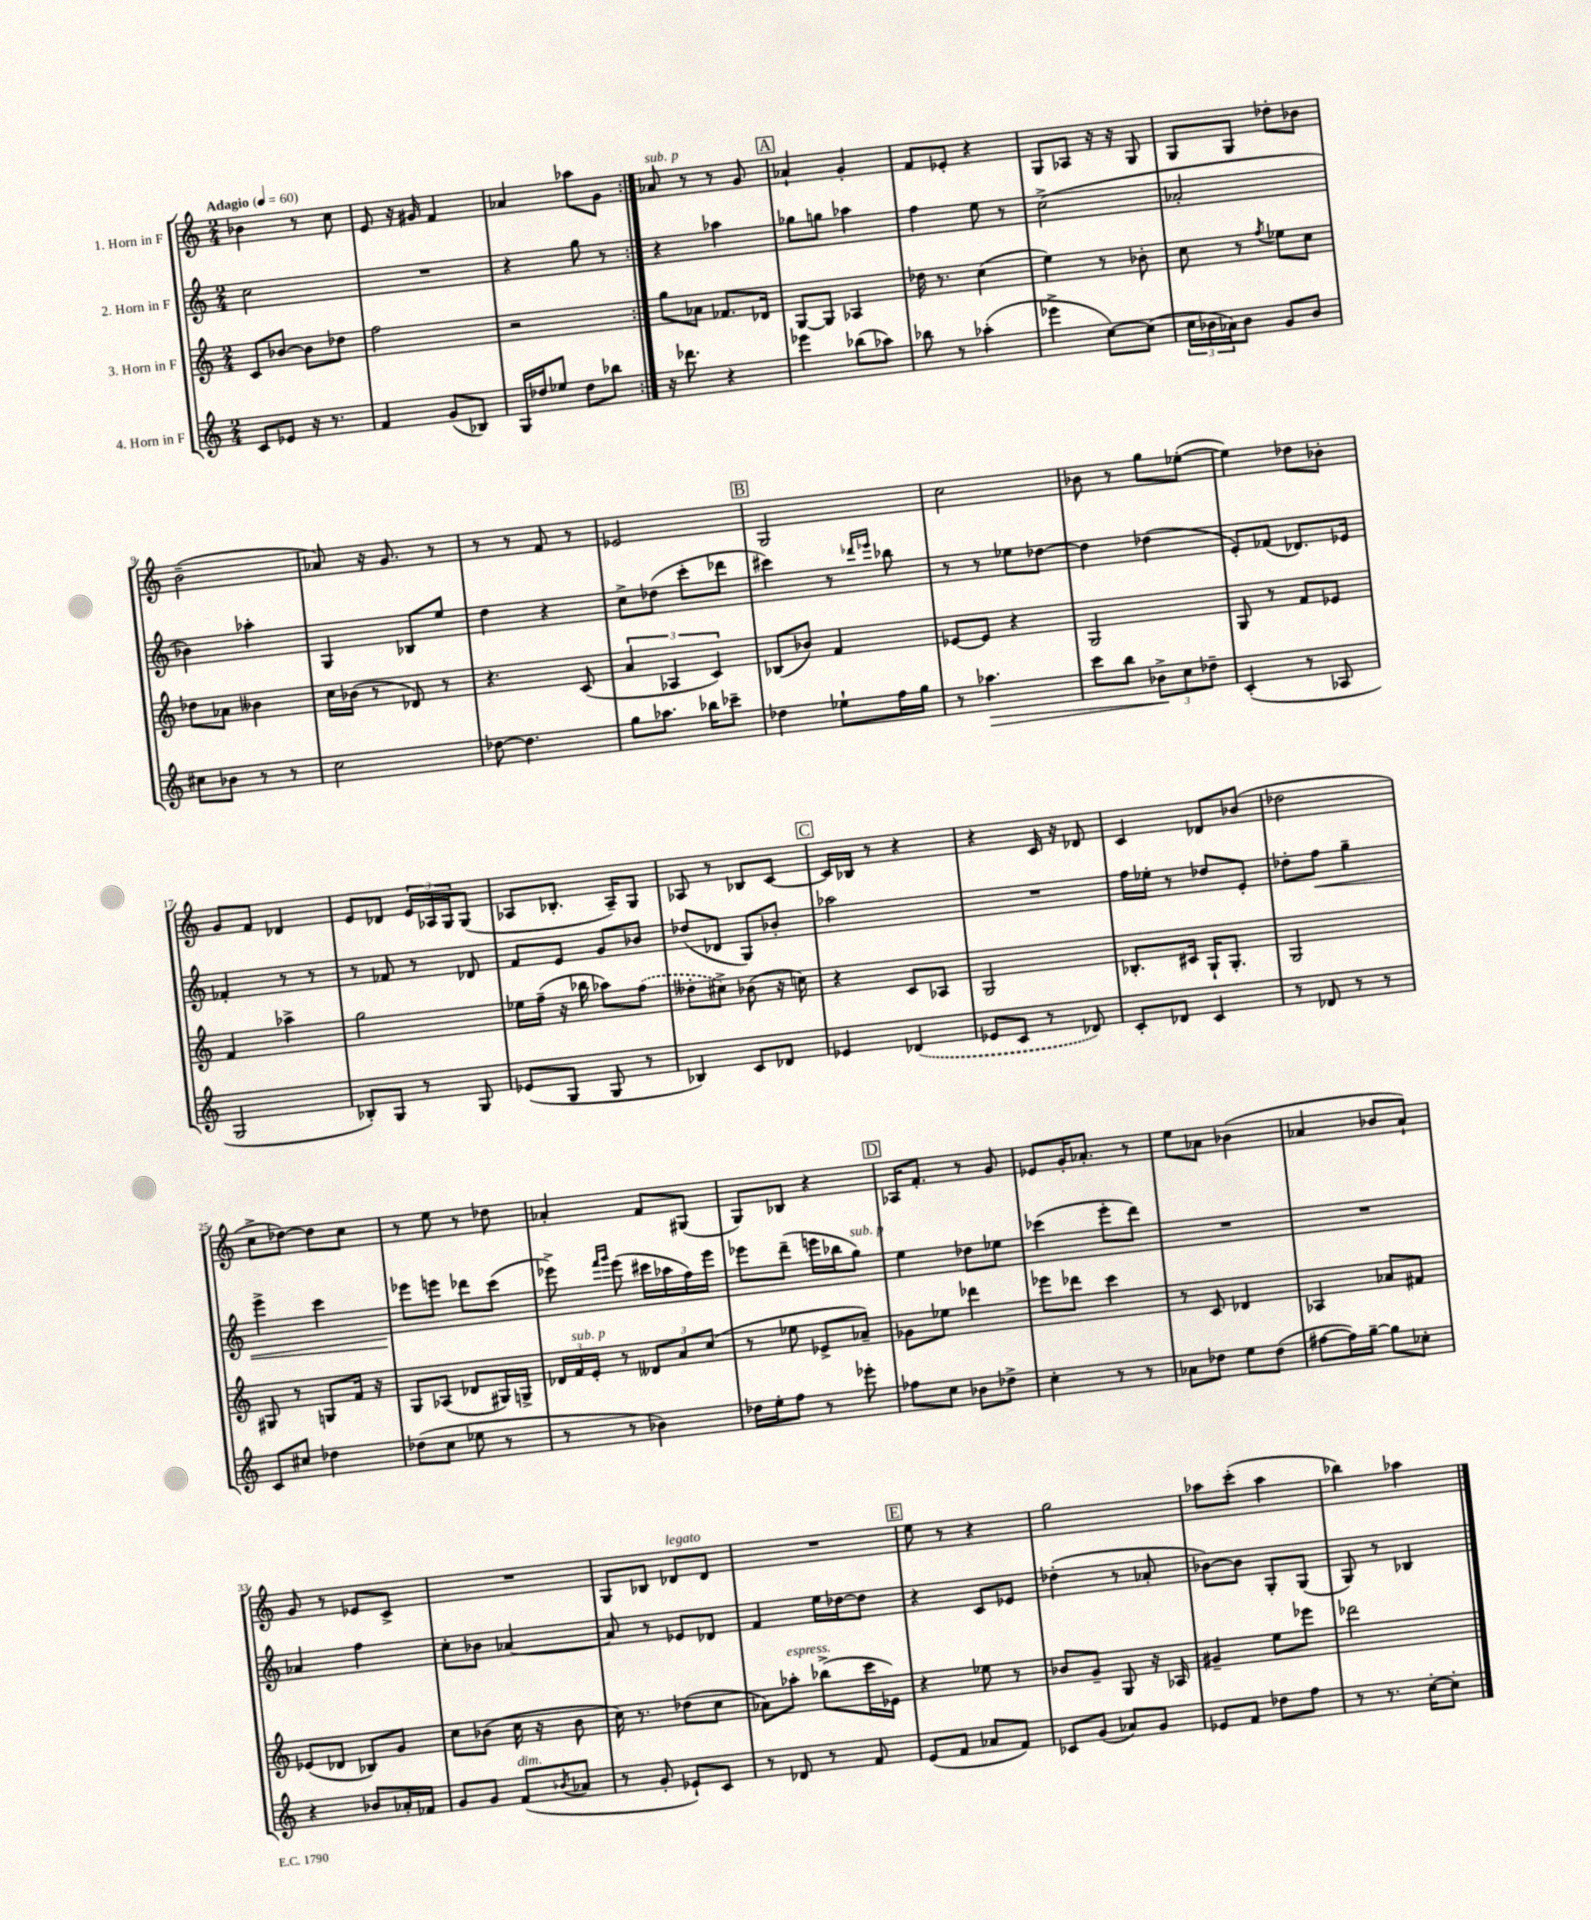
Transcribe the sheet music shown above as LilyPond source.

<<
\new StaffGroup <<
\new Staff = "s0" \with { instrumentName = "1. Horn in F" } {
    \clef treble \key c \major \numericTimeSignature \time 2/4 \tempo "Adagio" 4 = 60
    \repeat volta 2 { bes'4 r8 c''8 |
    e'8 r16 gis'16 f'4 |
    aes'4 aes''8 g'8 | }
    aes'8^\markup { \italic "sub. p" } r8 r8 g'8 |
    \mark \markup { \box "A" } aes'4-! g'4-. |
    f'8 ees'8-. r4 |
    g8 aes8 r16 r16 g8 |
    g8 g8 des''8-. bes'8 |
    b'2--( |
    aes'8) r16 g'8. r8 |
    r8 r8 f'8 r8 |
    ees'2 |
    \mark \markup { \box "B" } g2 |
    c''2 |
    bes'8 r8 g''8 ees''8~-.( |
    ees''4) des''8 bes'8-. |
    g'8 f'8 des'4 |
    e'8 des'8 \tuplet 3/2 { e'16 aes16 g16 } g8( |
    aes8 bes8.-. aes16--) g8 |
    aes8 r8 bes8 c'8~ |
    \mark \markup { \box "C" } c'16 bes16 r8 r4 |
    r4 c'16 r16 des'8 |
    c'4 des'8 bes'8( |
    des''2 |
    c''8-> des''8~) des''8 c''8 |
    r8 e''8 r8 des''8 |
    aes'4-. f'8 gis8( |
    g8) bes8 r4 |
    \mark \markup { \box "D" } aes16 f'8.-. r8 g'8 |
    ees'8 g'16-. aes'8.-. r8 |
    e''8 aes'8 bes'4( |
    aes'4 bes'8 aes'8-!) |
    g'8 r8 ees'8 c'8-> |
    R2 |
    g8 bes8 des'8^\markup { \italic "legato" } des'8 |
    R2 |
    \mark \markup { \box "E" } e''8 r8 r4 |
    g''2 |
    aes''8 c'''8-.( aes''4 |
    bes''4) aes''4 \bar "|." |
}
\new Staff = "s1" \with { instrumentName = "2. Horn in F" } {
    \clef treble \key c \major \numericTimeSignature \time 2/4
    \repeat volta 2 { c''2 |
    R2 |
    r4 g''8 r8 | }
    r4 aes''4 |
    \mark \markup { \box "A" } ges''8 g''8 aes''4 |
    f''4 e''8 r8 |
    c''2->( |
    aes'2-. |
    bes'4) aes''4-. |
    g4 bes8 e''8 |
    d''4 r4 |
    c''8-> des''8( c'''8-. des'''8 |
    \mark \markup { \box "B" } cis'''4) r8 \grace { des'''16 ees'''16 } bes''8 |
    r8 r8 ees''8 des''8~ |
    des''4 des''4( |
    e'8-.) fes'8( des'8.) ees'16 |
    fes'4-. r8 r8 |
    r8 fes'8 r8 des'8 |
    f'8 e'8 g'8 bes'8 |
    des''8( des'8 g8) bes'8-. |
    \mark \markup { \box "C" } aes''2 |
    R2 |
    f''16 ees''16-. r8 des''8 e'8-. |
    des''8-. f''8\< g''4-- |
    e'''4-> c'''4 |
    ees'''8\! e'''8 des'''8 c'''8( |
    ees'''8->) \grace { f'''16 g'''16 } ees'''8( cis'''16 aes''16 f''16) ees'''16 |
    ees'''8 d'''8--( e'''16 bes''16 g''8^\markup { \italic "sub. p" }) |
    \mark \markup { \box "D" } e''4 des''8 ees''8 |
    ces'''4( e'''8-. d'''8) |
    R2 |
    R2 |
    aes'4 f''4 |
    c''8-. bes'8 aes'4~ |
    aes'8 r8 ees'8 des'8 |
    f'4 e''16 des''16~ des''8 |
    \mark \markup { \box "E" } r4 c'8 ees'8 |
    des''4-.( r8 aes'8-. |
    bes'8~) bes'8 g8-. g8( |
    g8) r8 bes4 \bar "|." |
}
\new Staff = "s2" \with { instrumentName = "3. Horn in F" } {
    \clef treble \key c \major \numericTimeSignature \time 2/4
    \repeat volta 2 { c'8 bes'8~ bes'8 des''8 |
    f''2 |
    r2 | }
    g''8 aes'8 fes'8. des'16 |
    \mark \markup { \box "A" } g8~ g8 aes4 |
    des''16 r8. c''4( |
    e''4) r8 bes'8-. |
    c''8 r8 \acciaccatura { f''8 } ees''8 c''8 |
    des''8 aes'8 beses'4 |
    c''16 bes'16( r8 des'8) r8 |
    r4. c'8( |
    \tuplet 3/2 { a'4 aes4 c'4) } |
    \mark \markup { \box "B" } bes8( bes'8) f'4 |
    ees'8~ ees'8 r4 |
    g2 |
    g8 r8 f'8 ees'8 |
    f'4 aes''4-> |
    g''2 |
    ees''16 f''16--( r16 bes''16 aes''8) \once \slurDashed f''8( |
    deses''8-. cis''8->) bes'8( r16 c''16) |
    \mark \markup { \box "C" } r4 c'8 aes8 |
    g2 |
    bes8.-. cis'16 g16-! g8.-. |
    g2 |
    gis8 r8 g8 f'16 r16 |
    g8 aes8( des'8 gis16) g16-> |
    \tuplet 3/2 { des'16 f'16^\markup { \italic "sub. p" } e'16-. } r8 \tuplet 3/2 { deses'8 a'8 c''8( } |
    r8 ees''8 ees'8-> aes'8--) |
    \mark \markup { \box "D" } ges'8 ees''8 des'''4 |
    ees'''8 des'''8 c'''4 |
    r8 c'8 des'4 |
    aes4 aes'8 fis'8 |
    ees'8( des'8 bes8) g'8 |
    c''8 bes'8( c''16 r16 bes'8 |
    c''16) r8. des''8( c''8 |
    aes'8) aes''8-.^\markup { \italic "espress." } bes''8->( c'''16 ees'16) |
    \mark \markup { \box "E" } r4 ees''8 r8 |
    bes'8 g'8-- g8 r16 aes16 |
    gis'4-- e''8 ees'''8 |
    des'''2 \bar "|." |
}
\new Staff = "s3" \with { instrumentName = "4. Horn in F" } {
    \clef treble \key c \major \numericTimeSignature \time 2/4
    \repeat volta 2 { c'8 ees'8 r16 r8. |
    f'4 g'8( bes8) |
    g16 des''16 ees''8 des''8 bes''8 | }
    r16 des'''8. r4 |
    \mark \markup { \box "A" } ees'''4 bes''8( aes''8) |
    bes''8 r8 aes''4-.( |
    ees'''4-> c''8~) c''8( |
    \tuplet 3/2 { c''16 bes'16 aes'16) } bes'8 g'8 bes'8 |
    cis''8 bes'8 r8 r8 |
    c''2 |
    des''8~ des''4. |
    g''8 aes''8. bes''16 ces'''8-- |
    \mark \markup { \box "B" } des''4 ees''8-! f''16 g''16 |
    r8 aes''4.\> |
    c'''8 b''8 \tuplet 3/2 { bes'8->\! c''8 des''8-- } |
    c'4-.( r8 aes8 |
    g2 |
    bes8-.) g8 r8 g8 |
    ees'8( g8 g8 r8 |
    bes4) c'8 des'8 |
    \mark \markup { \box "C" } ees'4 \once \slurDashed des'4( |
    ees'8 c'8 r8 des'8) |
    c'8-. des'8 c'4 |
    r8 des'8 r8 r8 |
    c'8 cis''8 des''4 |
    des''8( c''8 ees''8 r8 |
    r8 r8 bes'4) |
    des''16 e''16-. f''8 r8 ees'''8-. |
    \mark \markup { \box "D" } fes''8 c''8 bes'8 des''8-> |
    c''4-. r8 r8 |
    aes'8 des''8 e''8 des''8( |
    fis''8~ fis''16) g''16~-- g''8 ces''8-. |
    r4 bes'8 aes'16-. fes'16 |
    g'8 g'8 f'8^\markup { \italic "dim." }( \acciaccatura { bes'8 } aes'8 |
    r8 g'8-. ees'8-!) c'8 |
    r8 des'8 r8 f'8 |
    \mark \markup { \box "E" } e'8( f'8 aes'8 f'8) |
    ces'8 g'8( aes'8) g'8 |
    ees'8 f'8 des''8 f''8 |
    r8 r8. c''16~-. c''8-. \bar "|." |
}
>>
>>
